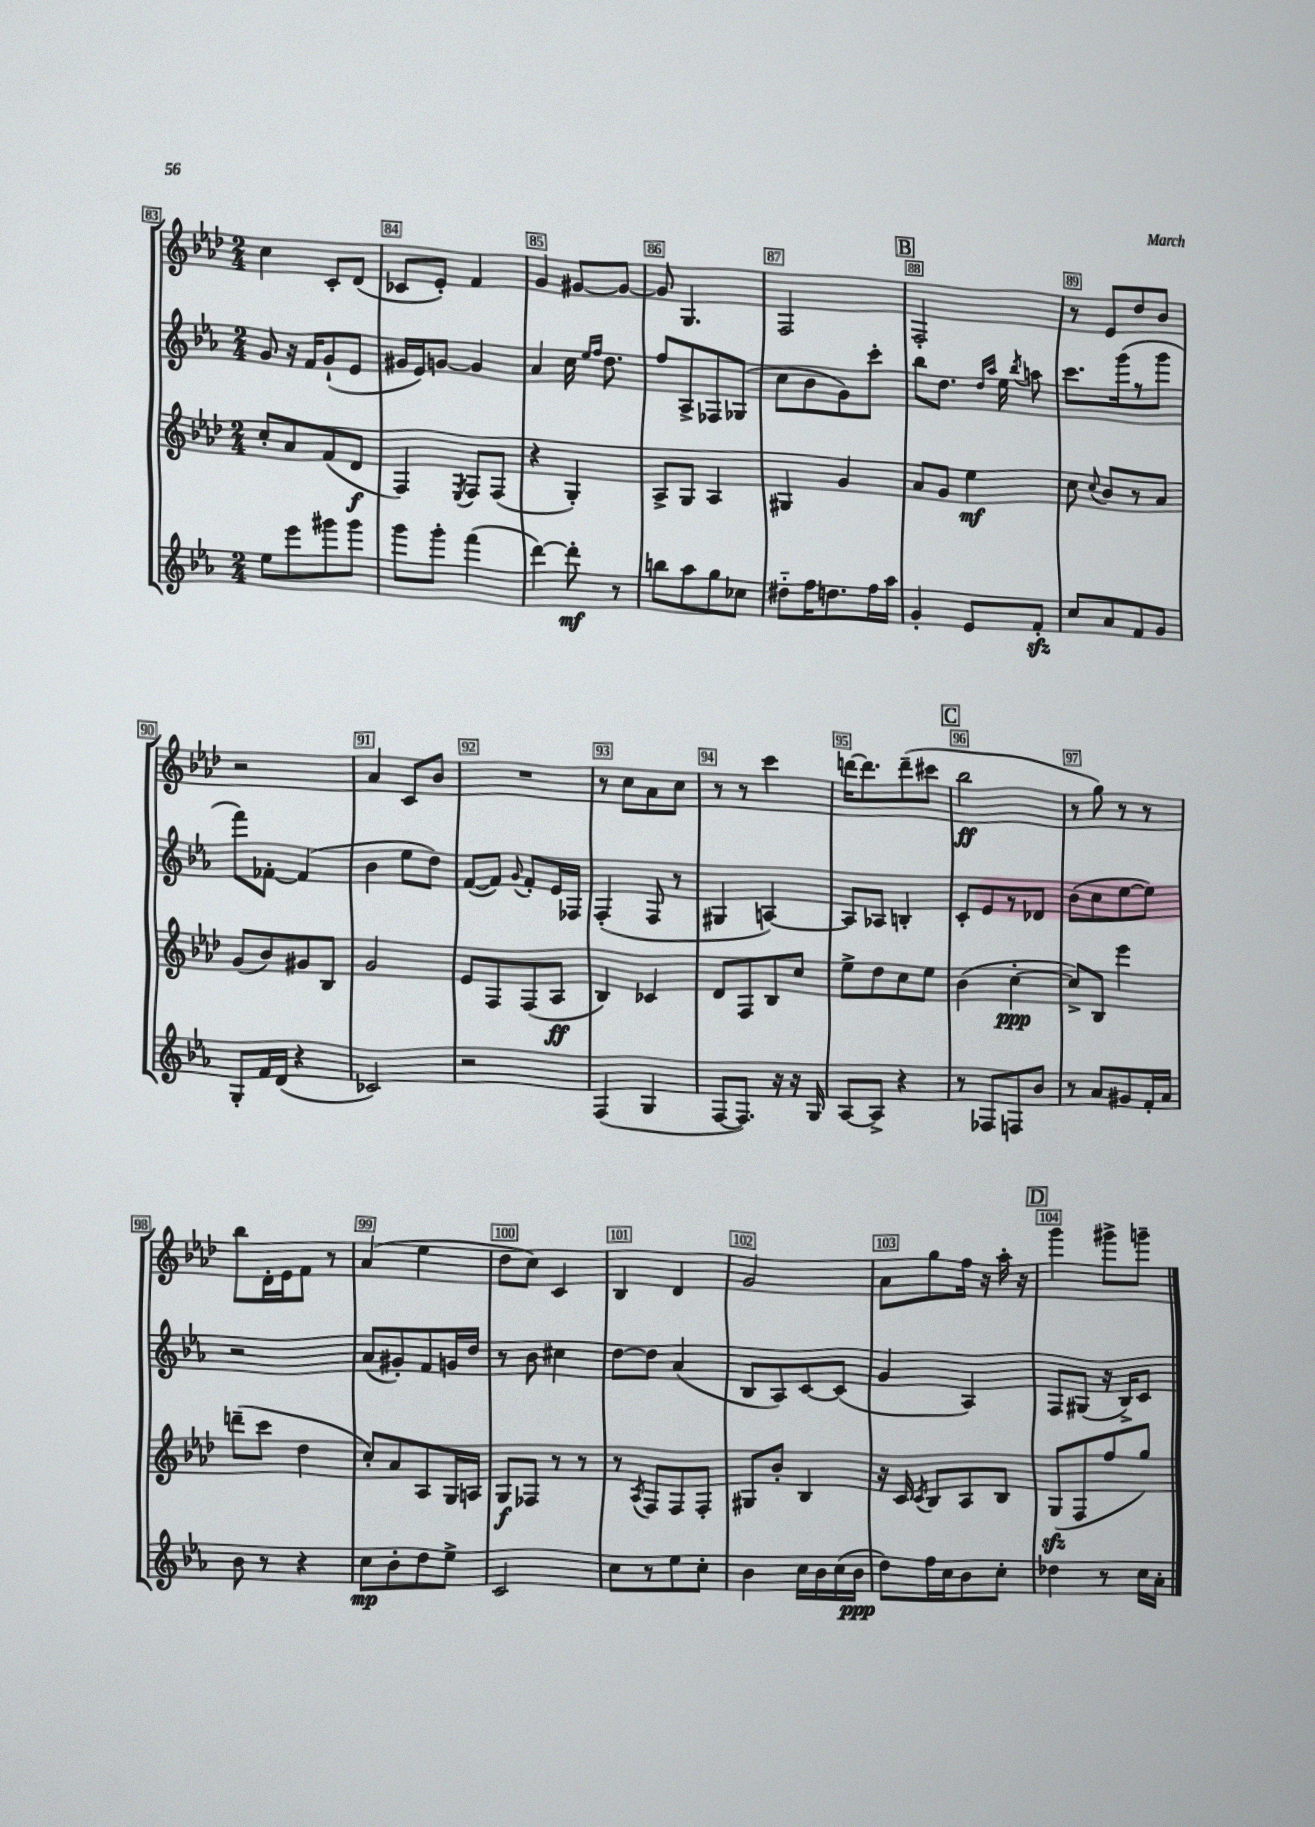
<<
\new StaffGroup <<
\new Staff = "s0" {
    \clef treble \key aes \major \numericTimeSignature \time 2/4
    \autoBeamOff c''4 c'8[-. des'8]( |
    ces'8[ ees'8]-.) f'4 |
    g'4 gis'8[~ gis'8]~ |
    gis'8 g4. |
    f2 |
    \mark \markup { \box "B" } f2-. |
    r8 ees'8[ des''8 bes'8] |
    r2 |
    aes'4 c'8[ bes'8] |
    R2 |
    r8 c''8[ aes'8 c''8] |
    r8 r8 c'''4 |
    d'''16[~ d'''8. d'''8--( cis'''8] |
    \mark \markup { \box "C" } bes''2\ff |
    r8 g''8) r8 r8 |
    bes''8[ des'16-. ees'16 f'8] r8 |
    aes'4( ees''4 |
    des''8[ c''8]) c'4 |
    bes4 des'4 |
    g'2 |
    aes'8[ g''8 f''16] r16 aes''16-. r16 |
    \mark \markup { \box "D" } g'''4 gis'''8[-> g'''8]-- \bar "|." |
}
\new Staff = "s1" {
    \clef treble \key ees \major \numericTimeSignature \time 2/4
    \autoBeamOff g'8 r16 f'16[ g'8-!( ees'8] |
    gis'16[ ees'16) g'8]~ g'4 |
    aes'4 c''16 \grace { ees''16[ f''16] } d''8. |
    f''8[ aes8-> fes8 ges8]( |
    c''8[ bes'8 g'8) c'''8]-. |
    \mark \markup { \box "B" } bes''8[ d''8.] \grace { d''16[ aes''16] } ees''16 \acciaccatura { bes''8 } a''8 |
    c'''8.[ g'''16( r8 g'''8] |
    f'''8[) fes'8]~-. fes'4( |
    bes'4 ees''8[ d''8]) |
    f'8[~( f'8]) \appoggiatura { g'8 } f'8[-. ees'16 fes16] |
    f4-.( f8 r8 |
    gis4 a4~) |
    a8[ aes8] b4-. |
    \mark \markup { \box "C" } c'8[-. ees'8 r8 des'8] |
    bes'8[( c''8 ees''8~ ees''8]) |
    r2 |
    aes'8[( gis'8-.) f'8 g'16 d''16] |
    r8 bes'8 cis''4 |
    d''8[~ d''8] aes'4( |
    bes8[ aes8) c'8~ c'8]( |
    g'4 aes4) |
    \mark \markup { \box "D" } f8[ gis8]( r16 bes16[->) c'8] \bar "|." |
}
\new Staff = "s2" {
    \clef treble \key aes \major \numericTimeSignature \time 2/4
    \autoBeamOff c''8[-. aes'8 f'8( des'8]\f |
    f4) \acciaccatura { ees8 } f8[ f8]( |
    r4 g4-.) |
    aes8[-> g8] aes4 |
    gis4 g'4 |
    \mark \markup { \box "B" } aes'8[ g'8] ees''4\mf |
    c''8 \appoggiatura { c''8 } bes'8[ r8 aes'8] |
    g'8[( bes'8) gis'8 bes8] |
    g'2 |
    ees'8[ f8 f8( aes8]\ff |
    bes4) ces'4 |
    des'8[ f8 bes8 c''8] |
    ees''8[-> des''8 c''8 ees''8] |
    \mark \markup { \box "C" } bes'4( c''4~-.\ppp |
    c''8[->) bes8] ees'''4 |
    d'''8[--( c'''8] des''4 |
    c''8[-.) aes'8 aes8 g16 a16] |
    g8[\f fes8] r8 r8 |
    r8 \acciaccatura { aes8 } f8[ f8 f8]-. |
    gis8[ bes'8]-. bes4 |
    r16 c'16 \acciaccatura { c'8 } bes8[ aes8 bes8] |
    \mark \markup { \box "D" } g8[\sfz( f8 f''8 g''8]) \bar "|." |
}
\new Staff = "s3" {
    \clef treble \key ees \major \numericTimeSignature \time 2/4
    \autoBeamOff ees''8[ ees'''8 gis'''8 gis'''8] |
    g'''8[ g'''8]-. f'''4( |
    d'''4~) d'''8-.\mf r8 |
    b''8[ aes''8 g''8 ces''8] |
    dis''8[-_ f''16 d''8. f''16 aes''16] |
    \mark \markup { \box "B" } g'4-. ees'8[ f'8]-.\sfz |
    c''8[ aes'8 f'8 g'8] |
    g8[-. f'16 d'16]( r4 |
    ces'2) |
    r2 |
    f4( g4 |
    f8[~ f8.]) r16 r16 g16 |
    aes8[~ aes8]-> r4 |
    \mark \markup { \box "C" } r8 fes8[ f8 bes'8] |
    r8 aes'8[ gis'8 f'16-. aes'16] |
    bes'8 r8 r4 |
    c''8[\mp bes'8-. d''8 ees''8]-> |
    c'2 |
    c''8[ r8 ees''8 c''8]-. |
    bes'4 c''16[ bes'16 c''16( bes'16]\ppp |
    d''8[) f''16 c''16 bes'8 c''8]-. |
    \mark \markup { \box "D" } des''4 r8 c''16[ aes'16]-. \bar "|." |
}
>>
>>
\layout { \context { \Score currentBarNumber = #83 \override BarNumber.break-visibility = ##(#f #t #t) barNumberVisibility = #all-bar-numbers-visible \override BarNumber.stencil = #(make-stencil-boxer 0.1 0.3 ly:text-interface::print) } }
